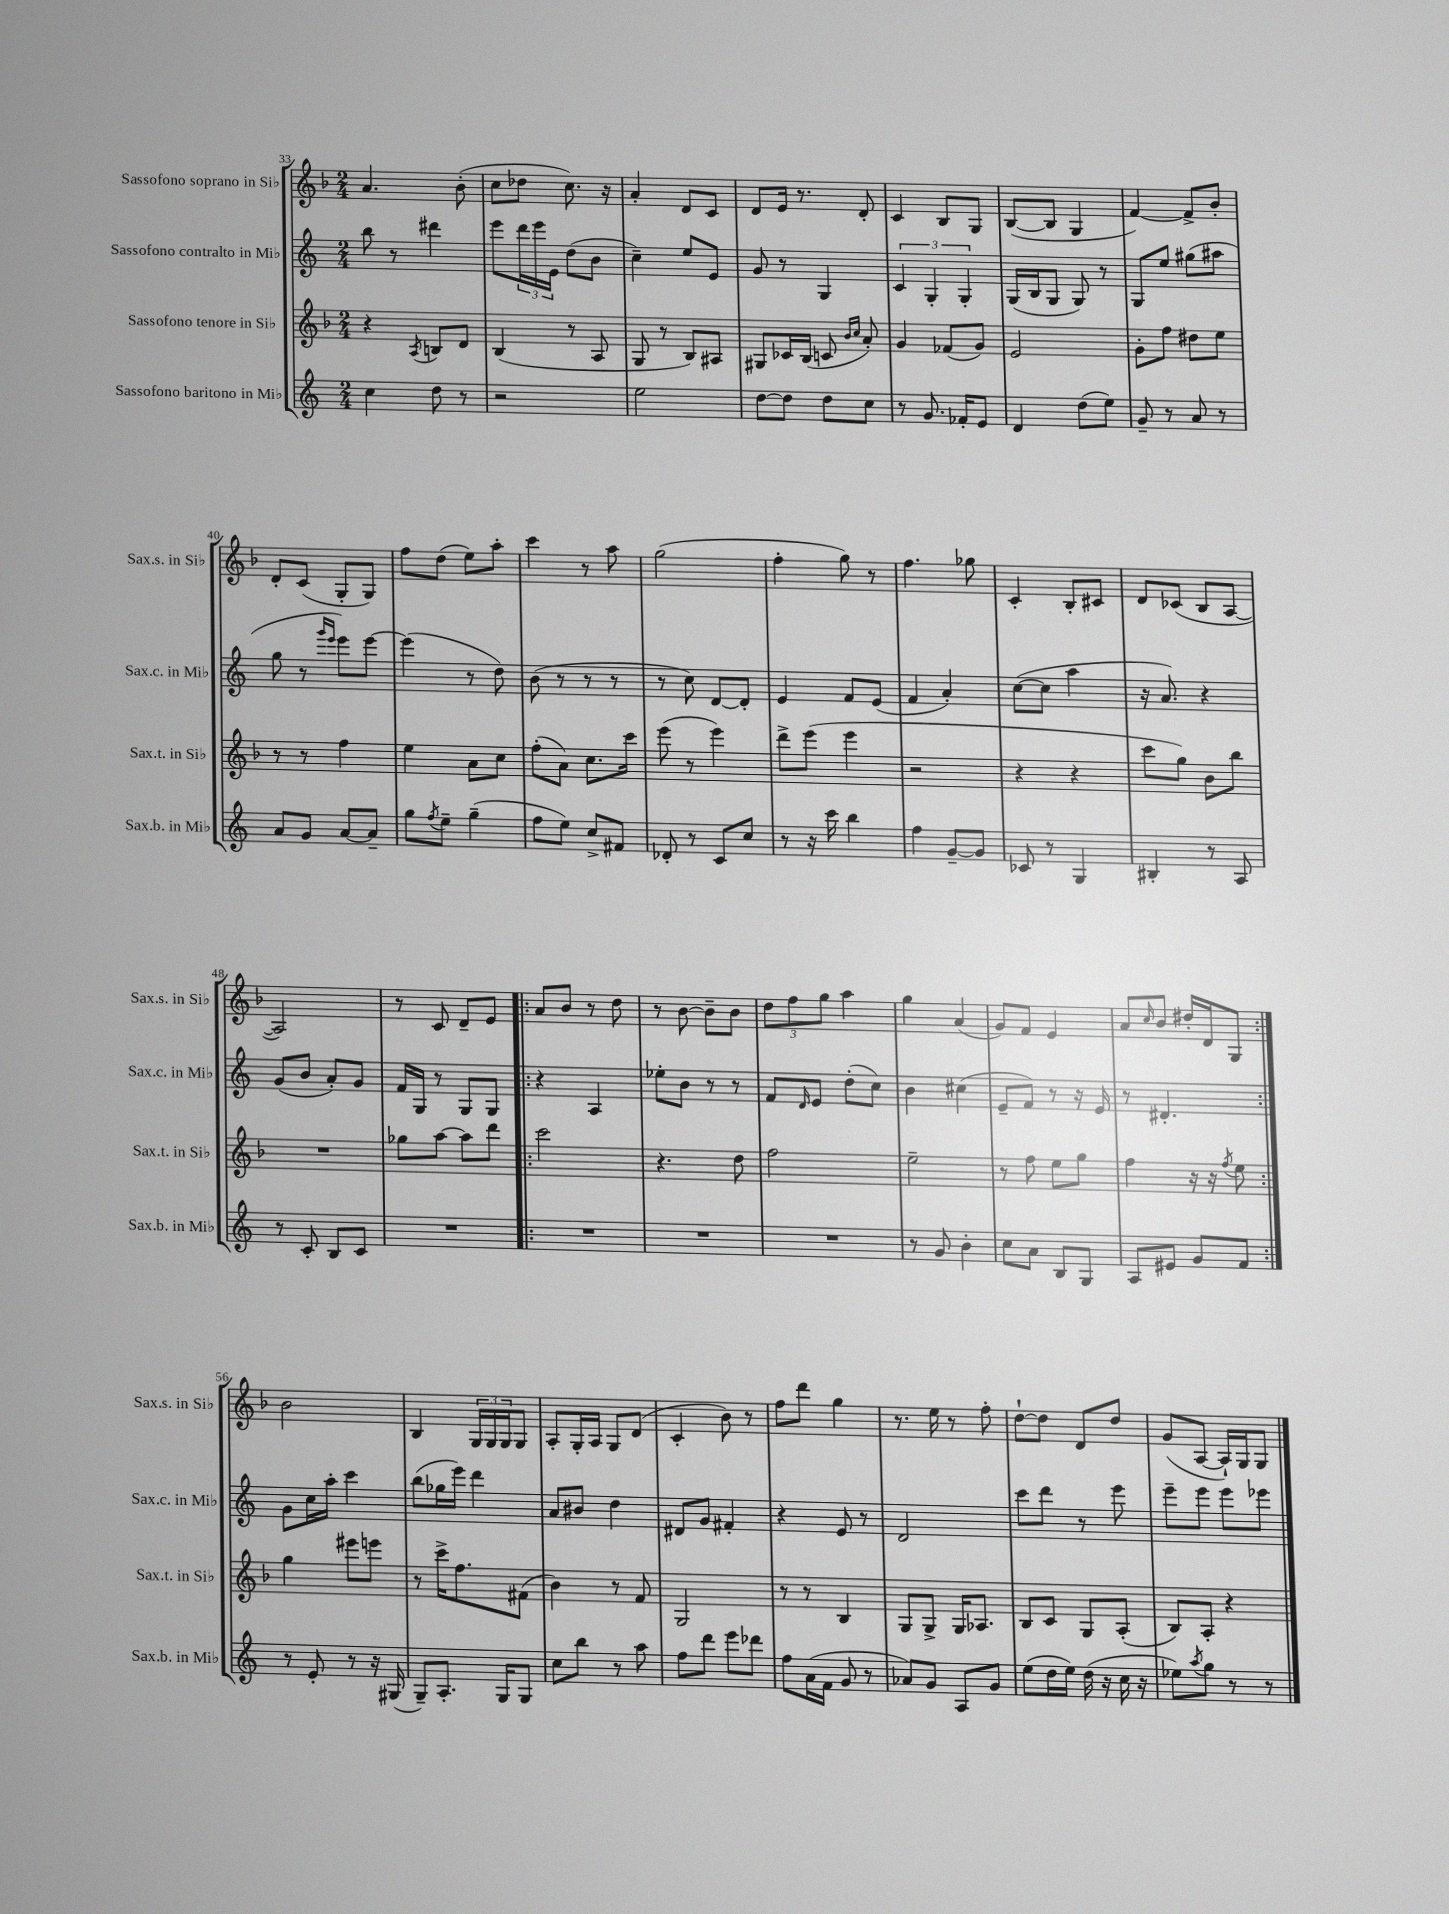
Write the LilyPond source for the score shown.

<<
\new StaffGroup <<
\new Staff = "s0" \with { instrumentName = "Sassofono soprano in Sib" shortInstrumentName = "Sax.s. in Sib" } {
    \clef treble \key f \major \numericTimeSignature \time 2/4
    a'4. bes'8-.( |
    c''8 des''8 c''8.) r16 |
    a'4-. d'8 c'8 |
    d'8 e'16 r8. d'8-. |
    c'4 bes8 g8 |
    bes8~( bes8 g4 |
    f'4~) f'8-> bes'8-. |
    d'8-. c'8( g8-. g8) |
    f''8 d''8( e''8) a''8-. |
    c'''4 r8 a''8 |
    g''2( |
    f''4-. g''8) r8 |
    f''4. ges''8 |
    c'4-. bes8-. cis'8 |
    d'8 ces'8( bes8 a8~ |
    a2) |
    r8 c'8 d'8-- e'8 |
    \repeat volta 2 { a'8 bes'8 r8 d''8 |
    r8 bes'8~ bes'8-- bes'8 |
    \tuplet 3/2 { d''8 f''8 g''8 } a''4 |
    g''4 a'4( |
    g'8) f'8 e'4 |
    a'8 \grace { c''16 } bes'8 dis''16-. d'16 g8 | }
    bes'2 |
    bes4 \tuplet 3/2 { g16 g16 g16 } g8 |
    a8-. g16-. a16 g8 d'8( |
    c'4-. bes'8) r8 |
    f''8 d'''8 g''4 |
    r8. e''16 r8 f''8-. |
    d''8~-! d''8 d'8 d''8 |
    g'8( a8~ a16-!) g16 g8 \bar "|." |
}
\new Staff = "s1" \with { instrumentName = "Sassofono contralto in Mib" shortInstrumentName = "Sax.c. in Mib" } {
    \clef treble \key c \major \numericTimeSignature \time 2/4
    b''8 r8 dis'''4 |
    e'''8 \tuplet 3/2 { d'''16 e'''16 e'16 } d''8( b'8 |
    c''4--) e''8 e'8 |
    g'8 r8 g4 |
    \tuplet 3/2 { c'4 g4-. g4-. } |
    g16( b16 g8 g8) r8 |
    g8 e''8 gis''8( ais''8 |
    g''8 r8 \grace { g'''16 e'''16 } e'''8) e'''8~ |
    e'''4( r8 d''8) |
    b'8( r8 r8 r8 |
    r8 c''8) d'8~ d'8-. |
    e'4 f'8 e'8( |
    f'4 a'4-.) |
    c''8~( c''8 a''4 |
    r16 a'8.) r4 |
    g'8( b'8 a'8-.) g'8 |
    f'16 g16 r8 g8 g8 |
    \repeat volta 2 { r4 a4 |
    ees''8-. b'8 r8 r8 |
    f'8 \grace { d'16 } e'8 d''8-.( c''8) |
    b'4 cis''4( |
    e'8-- f'8) r8 r16 e'16 |
    r8 dis'4.-. | }
    g'8 c''16 a''16-. c'''4 |
    b''8( ges''16 e'''16) d'''4 |
    a'8 bis'8 d''4 |
    dis'8 g'8 fis'4-. |
    r4 e'8 r8 |
    d'2 |
    c'''8 d'''8 r8 e'''8 |
    e'''8-- e'''8 e'''8 ees'''8 \bar "|." |
}
\new Staff = "s2" \with { instrumentName = "Sassofono tenore in Sib" shortInstrumentName = "Sax.t. in Sib" } {
    \clef treble \key f \major \numericTimeSignature \time 2/4
    r4 \acciaccatura { a8 } b8 d'8 |
    bes4( r8 a8 |
    g8 r8 bes8) ais8 |
    gis8 ces'16 bes16( c'8 \grace { bes'16 c''16 } a'8-.) |
    g'4 fes'8( g'8) |
    e'2 |
    g'8-. f''8 dis''8 e''8 |
    r8 r8 f''4 |
    e''4 a'8 c''8 |
    f''8-.( a'8) c''8. c'''16 |
    e'''8( r8 e'''4) |
    d'''8-> e'''8( e'''4 |
    r2 |
    r4 r4 |
    c'''8 g''8) bes'8 bes''8 |
    R2 |
    ges''8 a''8~ a''8 d'''8 |
    \repeat volta 2 { c'''2 |
    r4. d''8 |
    f''2 |
    e''2-- |
    r8 f''8 e''8 g''8 |
    f''4 r16 r16 \acciaccatura { f''8 } e''8 | }
    g''4 eis'''8 e'''8 |
    r8 c'''16-> f''8. fis'8( |
    bes'4) r8 f'8 |
    g2 |
    r8 r8 bes4 |
    g8 g8-> g16 aes8. |
    bes8 c'8 g8 a8-.( |
    bes8) a8-. r4 \bar "|." |
}
\new Staff = "s3" \with { instrumentName = "Sassofono baritono in Mib" shortInstrumentName = "Sax.b. in Mib" } {
    \clef treble \key c \major \numericTimeSignature \time 2/4
    c''4 d''8 r8 |
    r2 |
    e''2 |
    d''8~ d''8 d''8 c''8 |
    r8 g'8. fes'16-. e'8 |
    d'4 d''8( e''8) |
    g'8-- r8 a'8 r8 |
    a'8 g'8 a'8~ a'8-- |
    g''8 \acciaccatura { f''8 } e''8-- g''4--( |
    f''8 e''8) c''8-> fis'8 |
    des'8-. r8 c'8 c''8 |
    r8 r16 c'''16 b''4 |
    f''4 g'8~-- g'8 |
    ces'8 r8 g4 |
    bis4-. r8 a8 |
    r8 c'8-. b8 c'8 |
    R2 |
    \repeat volta 2 { R2 |
    R2 |
    R2 |
    r8 g'8 b'4-. |
    c''8 a'8 b8 g8 |
    a8 eis'8 g'8 f'8 | }
    r8 e'8-. r8 r16 gis16( |
    g8--) a8.-. g16 g8 |
    c''8 b''8 r8 a''8 |
    f''8 d'''8 e'''8 des'''8 |
    f''8 a'16( f'16 g'8 r8 |
    aes'8) g'8 a8 g'8 |
    e''8( d''16 e''16) d''16( r16 c''16 r16 |
    ees''8) \acciaccatura { a''8 } g''8 r8 r8 \bar "|." |
}
>>
>>
\layout { \context { \Score currentBarNumber = #33 } }
